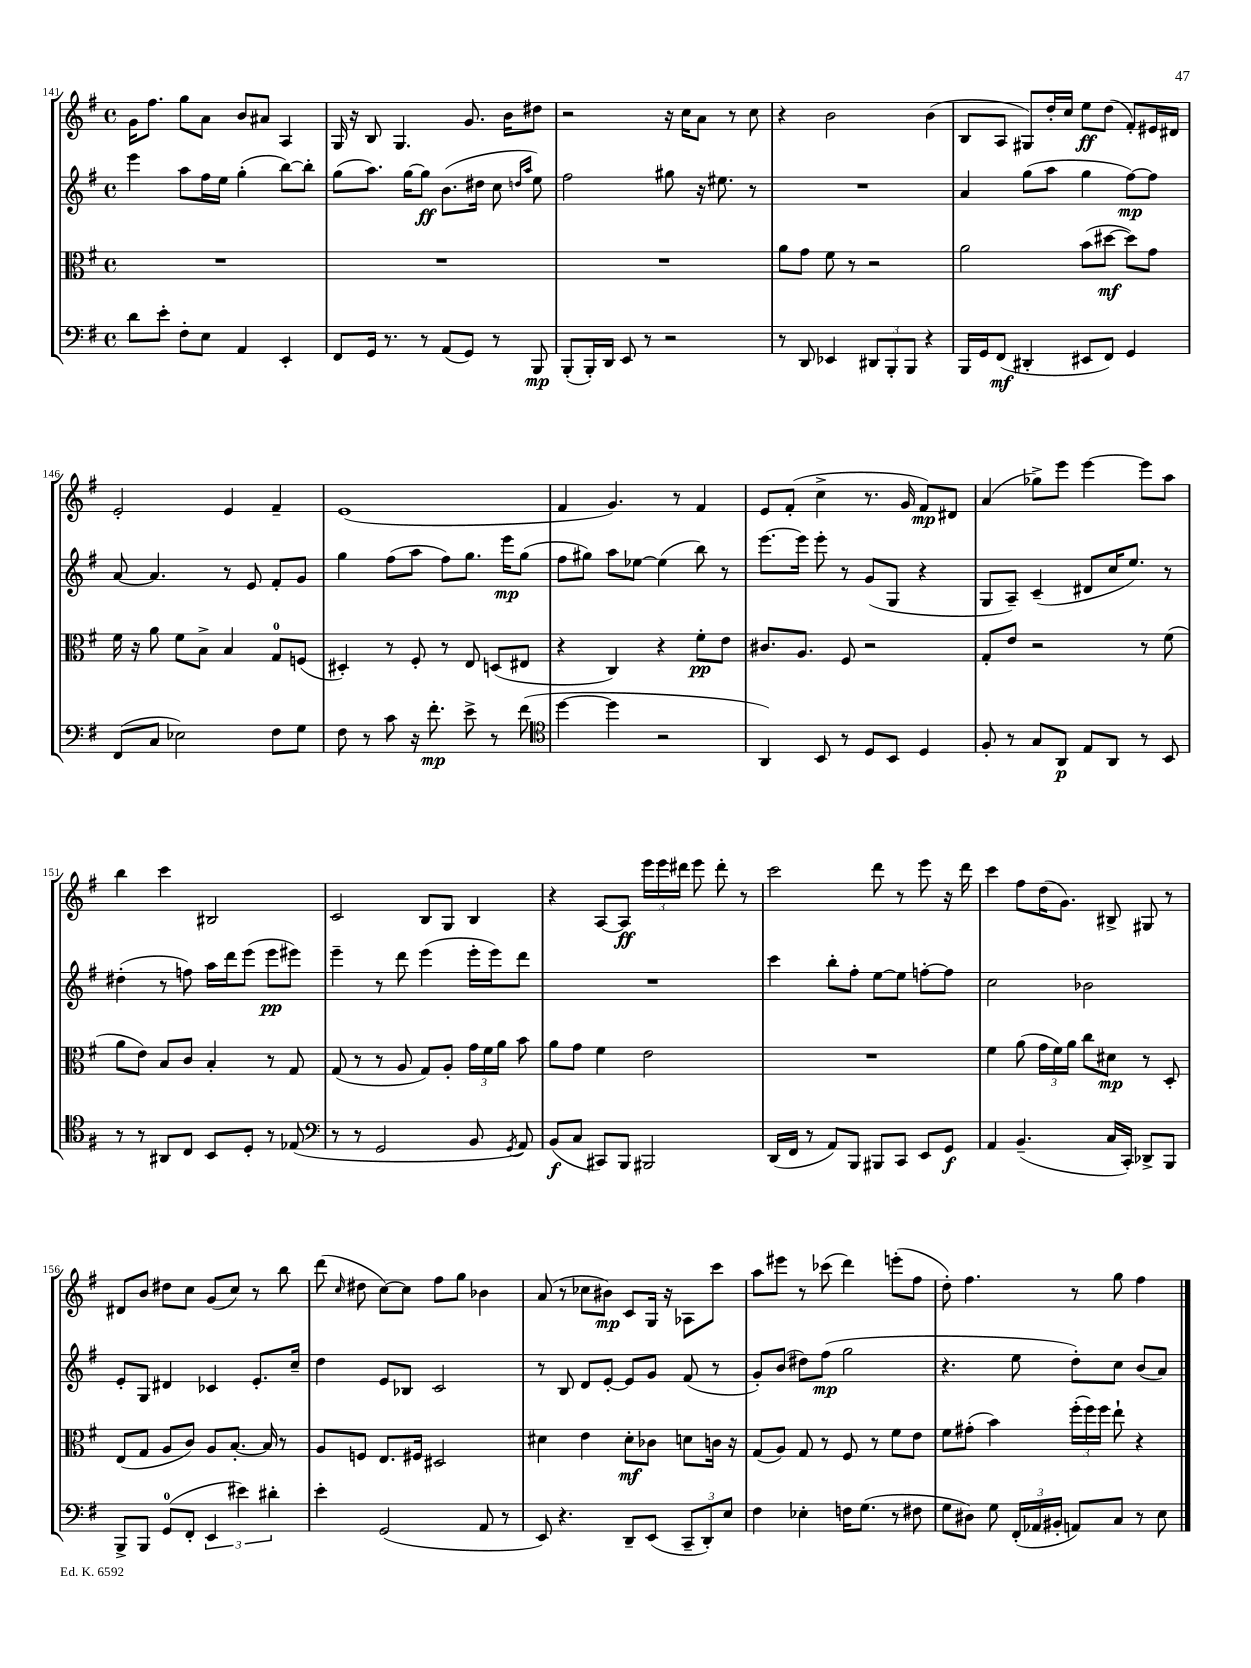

**kern	**kern	**kern	**kern
*staff4	*staff3	*staff2	*staff1
*clefF4	*clefC3	*clefG2	*clefG2
*k[f#]	*k[f#]	*k[f#]	*k[f#]
*M4/4	*M4/4	*M4/4	*M4/4
*met(c)	*met(c)	*met(c)	*met(c)
8d\L	1r	4eee\	16g\LK
.	.	.	8.ff#\J
8e'\J	.	.	.
8F#'\L	.	8aa\L	8gg\L
8E\J	.	16ff#\L	8a\J
.	.	16ee\JJ	.
4AA/	.	(4gg'\	8b/L
.	.	.	8a#/J
4EE'/	.	[8bb\L)	4A/
.	.	8bb'\]J	.
=	=	=	=
8FF#/L	1r	(8gg\L	16G/
.	.	.	16r
16GG/Jk	.	8.aa\J)	8B/
8.r	.	.	.
.	.	.	4.G/
.	.	[16gg\LK	.
8r	.	8gg\]J	.
(8AA/L	.	(8.b\L	.
8GG/J)	.	.	8.g/
.	.	16dd#\Jk	.
8r	.	8cc\	.
.	.	.	16b\LK
.	.	16qqdd/LL	.
.	.	16qqaa/JJ	.
8BBB/	.	8ee\)	8dd#\J
=	=	=	=
(8BBB'/L	1r	2ff#\	2r
16BBB'/L)	.	.	.
16DD/JJ	.	.	.
8EE/	.	.	.
8r	.	.	.
2r	.	8gg#\	16r
.	.	.	16cc\LK
.	.	16r	8a\J
.	.	8.ee#\	.
.	.	.	8r
.	.	8r	8cc\
=	=	=	=
8r	8a\L	1r	4r
8DD/	8g\J	.	.
4EE-/	8f#\	.	2b\
.	8r	.	.
12DD#/L	2r	.	.
12BBB'/	.	.	.
12BBB/J	.	.	.
4r	.	.	(4b\
=	=	=	=
16BBB/LL	2a\	4a/	8B/L
16GG/J	.	.	.
(8FF#/J	.	.	8A/J
4DD#'/	.	(8gg\L	8G#/L)
.	.	8aa\J	16dd'/L
.	.	.	16cc/JJ
8EE#/L	(8b\L	4gg\	8ee\L
8FF#/J)	[8dd#\J	.	(8dd\J
4GG/	8dd#\]L)	[8ff#\L)	8f#'/L)
.	8g\J	8ff#\]J	16e#/L
.	.	.	16d#/JJ
=	=	=	=
(8FF#/L	16f#\	[8a/	2e'/
.	16r	.	.
8C/J	8a\	4.a/]	.
2E-\)	8f#\L	.	.
.	8B^\J	.	.
.	4B/	8r	4e/
.	.	8e/	.
8F#\L	8G/L	8f#'/L	4f#~/
8G\J	(8F/J	8g/J	.
=	=	=	=
8F#\	4D#'/)	4gg\	(1e
8r	.	.	.
8c\	8r	(8ff#\L	.
16r	8F#'/	8aa\J	.
8.f#'\	.	.	.
.	8r	8ff#\L)	.
8e^\	8E/	8.gg\J	.
8r	(8D/L	.	.
.	.	16eee\LK	.
(8f#\	8E#/J	(8gg\J	.
=	=	=	=
*clefC4	*	*	*
[4dd\	4r	8ff#\L	4f#/
.	.	8gg#\J)	.
4dd\]	4C/)	8aa\L	4.g/)
.	.	[8ee-\J	.
2r	4r	(4ee-\]	.
.	.	.	8r
.	8f#'\L	8bb\)	4f#/
.	8e\J	8r	.
=	=	=	=
4AA/)	8.c#/L	[8.eee\L	8e/L
.	.	.	(8f#'/J
.	8.A/J	16eee\]Jk	.
8BB/	.	8eee'\	4cc^\
8r	8F#/	8r	.
8D/L	2r	(8g/L	8.r
8BB/J	.	8G/J	.
.	.	.	16g/
4D/	.	4r	8f#/L)
.	.	.	8d#/J
=	=	=	=
8F#'/	8G'/L	8G/L	(4a/
8r	8e/J	8A~/J)	.
8G/L	2r	(4c~/	8gg-^\L)
8AA/J	.	.	8eee\J
8E/L	.	8d#/L	[4eee\
8AA/J	.	16cc/K	.
.	.	8.ee/J)	.
8r	8r	.	8eee\]L
8BB/	(8f#\	8r	8aa\J
=	=	=	=
8r	8a\L	(4dd#'\	4bb\
8r	8e\J)	.	.
8AA#/L	8B/L	8r	4ccc\
8C/J	8c/J	8ff\)	.
8BB/L	4B'/	16aa\LL	2B#/
.	.	16ddd\J	.
8D'/J	.	(8eee\J	.
8r	8r	8eee\L	.
(8E-/	8G/	8eee#\J)	.
=	=	=	=
*clefF4	*	*	*
8r	(8G/	4eee~\	2c/
8r	8r	.	.
2GG/	8r	8r	.
.	8A/	8ddd\	.
.	8G/L)	(4eee\	8B/L
.	8A'/J	.	8G/J
8BB/	24g\LL	16eee'\LL	4B/
.	24f#\	.	.
.	.	16eee\J)	.
.	24a\JJ	.	.
8qGG/	.	.	.
8AA/)	8b\	8ddd\J	.
=	=	=	=
(8BB/L	8a\L	1r	4r
8C/J	8g\J	.	.
8CC#/L)	4f#\	.	[8A/L
8BBB/J	.	.	8A/]J
2BBB#/	2e\	.	24eee\LL
.	.	.	24eee\
.	.	.	24ddd#\JJ
.	.	.	8eee\
.	.	.	8ddd#'\
.	.	.	8r
=	=	=	=
(16DD/LL	1r	4ccc\	2ccc\
16FF#/JJ	.	.	.
8r	.	.	.
8AA/L)	.	8bb'\L	.
8BBB/J	.	8ff#'\J	.
8BBB#/L	.	[8ee\L	8ddd\
8CC/J	.	8ee\]J	8r
8EE/L	.	[8ff'\L	8eee\
8GG/J	.	8ff\]J	16r
.	.	.	16ddd\
=	=	=	=
4AA/	4f#\	2cc\	4ccc\
(4.BB~/	(8a\	.	8ff#\L
.	24g\LL	.	(16dd\K
.	24f#\)	.	.
.	.	.	8.g\J)
.	24a\JJ	.	.
.	8cc\L	2b-\	.
16C/LL	8d#\J	.	8B#^/
16CC'/JJ)	.	.	.
8DD-^/L	8r	.	8G#/
8BBB/J	8D'/	.	8r
=	=	=	=
8BBB^/L	(8E/L	8e'/L	8d#/L
8BBB/J	8G/J	8G/J	8b/J
(8GG/L	8A/L	4d#/	8dd#\L
8FF#'/J	8c/J)	.	8cc\J
6EE/	8A/L	4c-/	(8g/L
.	[8.B'/J	.	8cc/J)
6e#\)	.	.	.
.	.	8.e'/L	8r
.	16B/]	.	.
6d#'\	.	.	.
.	8r	.	8bb\
.	.	16cc~/Jk	.
=	=	=	=
4e'\	8A/L	4dd\	(8ddd\
.	.	.	16qqcc/
.	8F/J	.	8dd#\
(2GG/	8.E/L	8e/L	[8cc\L)
.	.	8B-/J	8cc\]J
.	16F#/Jk	.	.
.	2D#/	2c/	8ff#\L
.	.	.	8gg\J
8AA/	.	.	4b-\
8r	.	.	.
=	=	=	=
8EE/)	4d#\	8r	(8a/
4.r	.	8B/	8r
.	4e\	8d/L	8cc-\L
.	.	[8e'/J	8b#\J)
8DD~/L	8d#'\L	8e/]L	8c/L
(8EE/J	8c-\J	8g/J	16G/Jk
.	.	.	16r
12CC~/L	8d\L	(8f#/	8A-\L
12DD'/)	.	.	.
.	16c\Jk	8r	8ccc\J
12E/J	.	.	.
.	16r	.	.
=	=	=	=
4F#\	(8G/L	8g'/L)	8aa\L
.	8A/J)	(8b/J	8eee#\J
4E-'\	8G/	8dd#\L)	8r
.	8r	(8ff#\J	(8ccc-\
16F\LK	8F#/	2gg\	4ddd\)
(8.G\J	.	.	.
.	8r	.	.
8r	8f#\L	.	(8eee'\L
8F#\	8e\J	.	8ff#\J
=	=	=	=
8G\L	8f#\L	4.r	8dd'\)
8D#\J)	(8g#'\J	.	4.ff#\
8G\	4b\)	.	.
(24FF#'/LL	.	8ee\	.
24AA-/	.	.	.
24BB#'/JJ	.	.	.
8AA/L)	(24ff#'\LL	8dd'\L)	8r
.	24ff#\)	.	.
.	24ff#\JJ	.	.
8C/J	8ee`\	8cc\J	8gg\
8r	4r	(8b/L	4ff#\
8E\	.	8a/J)	.
==	==	==	==
*-	*-	*-	*-
